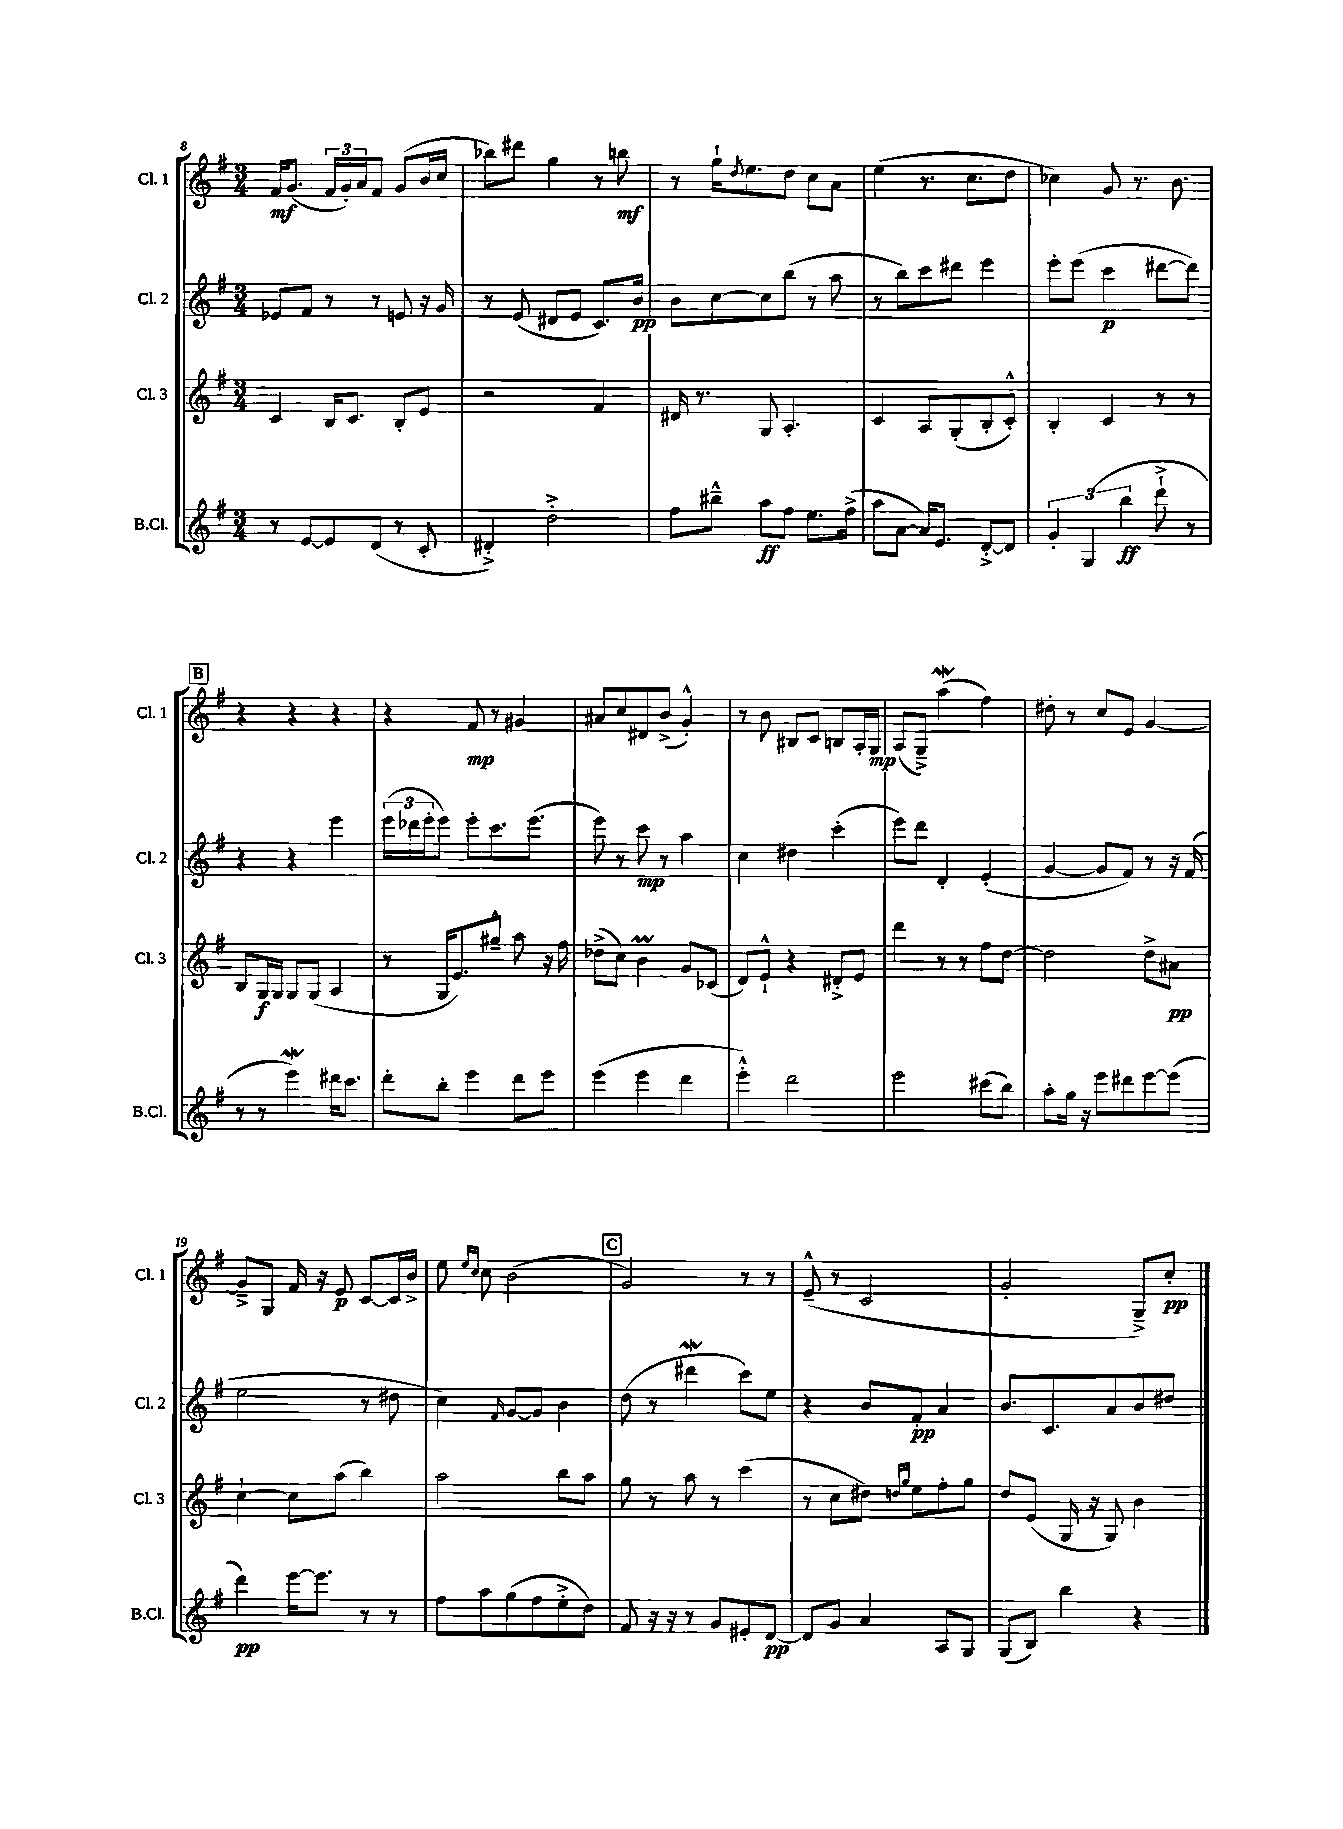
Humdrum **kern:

**kern	**kern	**kern	**kern
*staff4	*staff3	*staff2	*staff1
*clefG2	*clefG2	*clefG2	*clefG2
*k[f#]	*k[f#]	*k[f#]	*k[f#]
*M3/4	*M3/4	*M3/4	*M3/4
8r	4c/	8e-/L	16f#/LK
.	.	.	(8.g/J
[8e/L	.	8f#/J	.
8e/]	16B/LK	8r	24f#/LL
.	.	.	24g'/)
.	8.c/J	.	.
.	.	.	24a/J
(8d/J	.	8r	8f#/J
8r	8B'/L	8e/	(8g/L
8c'/	8e/J	16r	16b/L
.	.	16g/	16cc/JJ
=	=	=	=
4d#'^/)	2r	8r	8bb-\L)
.	.	(8e/	8ddd#\J
2dd'^\	.	8d#/L	4gg\
.	.	8e/J	.
.	4f#/	8.c/L)	8r
.	.	.	8bb\
.	.	16b/Jk	.
=	=	=	=
8ff#\L	16d#/	8b\L	8r
.	8.r	.	.
8bb#~^^\J	.	[8cc\	16gg`\LK
.	.	.	8qdd/
.	.	.	8.ee\
8aa\L	8G/	8cc\]	.
8ff#\J	4.A'/	(8bb\J	8dd\J
8.ee\L	.	8r	8cc\L
.	.	8aa\	8a\J
(16ff#^\Jk	.	.	.
=	=	=	=
8aa\L	4c/	8r	(4ee\
[8a\J	.	8bb\L)	.
16a/]LK)	8A/L	8ccc\	8.r
8.e/J	.	.	.
.	(8G'/	8ddd#\J	.
.	.	.	8.cc\L
[8d'^/L	8B'/	4eee\	.
8d/]J	8c'^^/J)	.	8dd\J
=	=	=	=
6g'/	4B'/	8eee'\L	4cc-\)
.	.	(8eee\J	.
(6G/	.	.	.
.	4c/	4ccc\	8g/
6bb\	.	.	.
.	.	.	8.r
8ddd`^\	8r	[8ddd#\L	.
.	.	.	8.b\
8r	8r	8ddd#\]J)	.
=	=	=	=
8r	8B/L	4r	4r
8r	16G/L	.	.
.	16G/JJ	.	.
4eee\)	8G/L	4r	4r
.	(8G/J	.	.
16ddd#\LK	4A/	4eee\	4r
8.ccc\J	.	.	.
=	=	=	=
8ddd'\L	8r	(24eee\LL	4r
.	.	24ddd-\	.
.	.	24eee'\J	.
8bb'\J	16G/LK	8eee\J)	.
.	8.e/)	.	.
4eee\	.	8eee'\L	8f#/
.	8gg#~^^/J	8.ccc\	8r
8ddd\L	8aa\	.	4g#/
.	.	(8.eee\J	.
8eee\J	16r	.	.
.	16ff#\	.	.
=	=	=	=
(4eee\	(8dd-^\L	8eee\)	8a#/L
.	8cc\J)	8r	8cc/
4eee\	4b\	8ccc\	8d#/
.	.	8r	(8b^/J
4ddd\	8g/L	4aa\	4g'^^/)
.	(8c-/J	.	.
=	=	=	=
4eee'^^\)	8d/L)	4cc\	8r
.	8e`^^/J	.	8b\
2ddd\	4r	4dd#\	8B#/L
.	.	.	8c/J
.	8d#'^/L	(4ccc'\	8B/L
.	8e/J	.	16A'/L
.	.	.	16G/JJ
=	=	=	=
2eee\	4ddd\	8eee\L)	(8A/L
.	.	8ddd\J	8G~^/J)
.	8r	4d'/	(4aa\
.	8r	.	.
(8ccc#\L	8ff#\L	(4e'/	4ff#\)
8bb\J)	[8dd\J	.	.
=	=	=	=
8aa'\L	2dd\]	[4g/	8dd#'\
16gg\Jk	.	.	8r
16r	.	.	.
8eee\L	.	8g/]L	8cc/L
8ddd#\	.	8f#/J)	8e/J
[8eee\	8dd^\L	8r	[4g/
(8eee\]J	8a#\J	16r	.
.	.	(16f#/	.
=	=	=	=
4ddd\)	[4cc`\	2ee\	8g~^/]L
.	.	.	8G/J
[16eee\LK	8cc\]L	.	16f#/
8.eee\]J	.	.	16r
.	(8aa\J	.	8e/
8r	4bb\)	8r	[8c/L
8r	.	8dd#\	16c/]L
.	.	.	16b^/JJ
=	=	=	=
8ff#\L	2aa\	4cc\)	8ee\
.	.	.	16qqee/LL
.	.	.	16qqcc/JJ
8aa\	.	.	8cc\
.	.	16qqf#/	.
(8gg\	.	[8g/L	(2b\
8ff#\	.	8g/]J	.
8ee'^\	8bb\L	4b\	.
8dd\J)	8aa\J	.	.
=	=	=	=
8f#/	8gg\	(8dd\	2g/)
16r	8r	8r	.
16r	.	.	.
8r	8aa\	4ddd#\	.
8g/L	8r	.	.
8e#'/	(4ccc\	8ccc\L)	8r
[8d/J	.	8ee\J	8r
=	=	=	=
8d/]L	8r	4r	(8e~^^/
8g/J	8cc\L	.	8r
4a/	8dd#\J)	8b/L	2c/
.	16qqdd/LL	.	.
.	16qqgg/JJ	.	.
.	8ee\L	8f#'/J	.
8A/L	8ff#'\	4a/	.
8G/J	8gg\J	.	.
=	=	=	=
(8G/L	8dd/L	8.b/L	2g'/
8B/J)	(8e/J	.	.
.	.	8.c/	.
4bb\	16G/	.	.
.	16r	.	.
.	8G/)	8a/	.
4r	4b\	8b/	8G~^/L)
.	.	8dd#/J	8cc'/J
==	==	==	==
*-	*-	*-	*-
